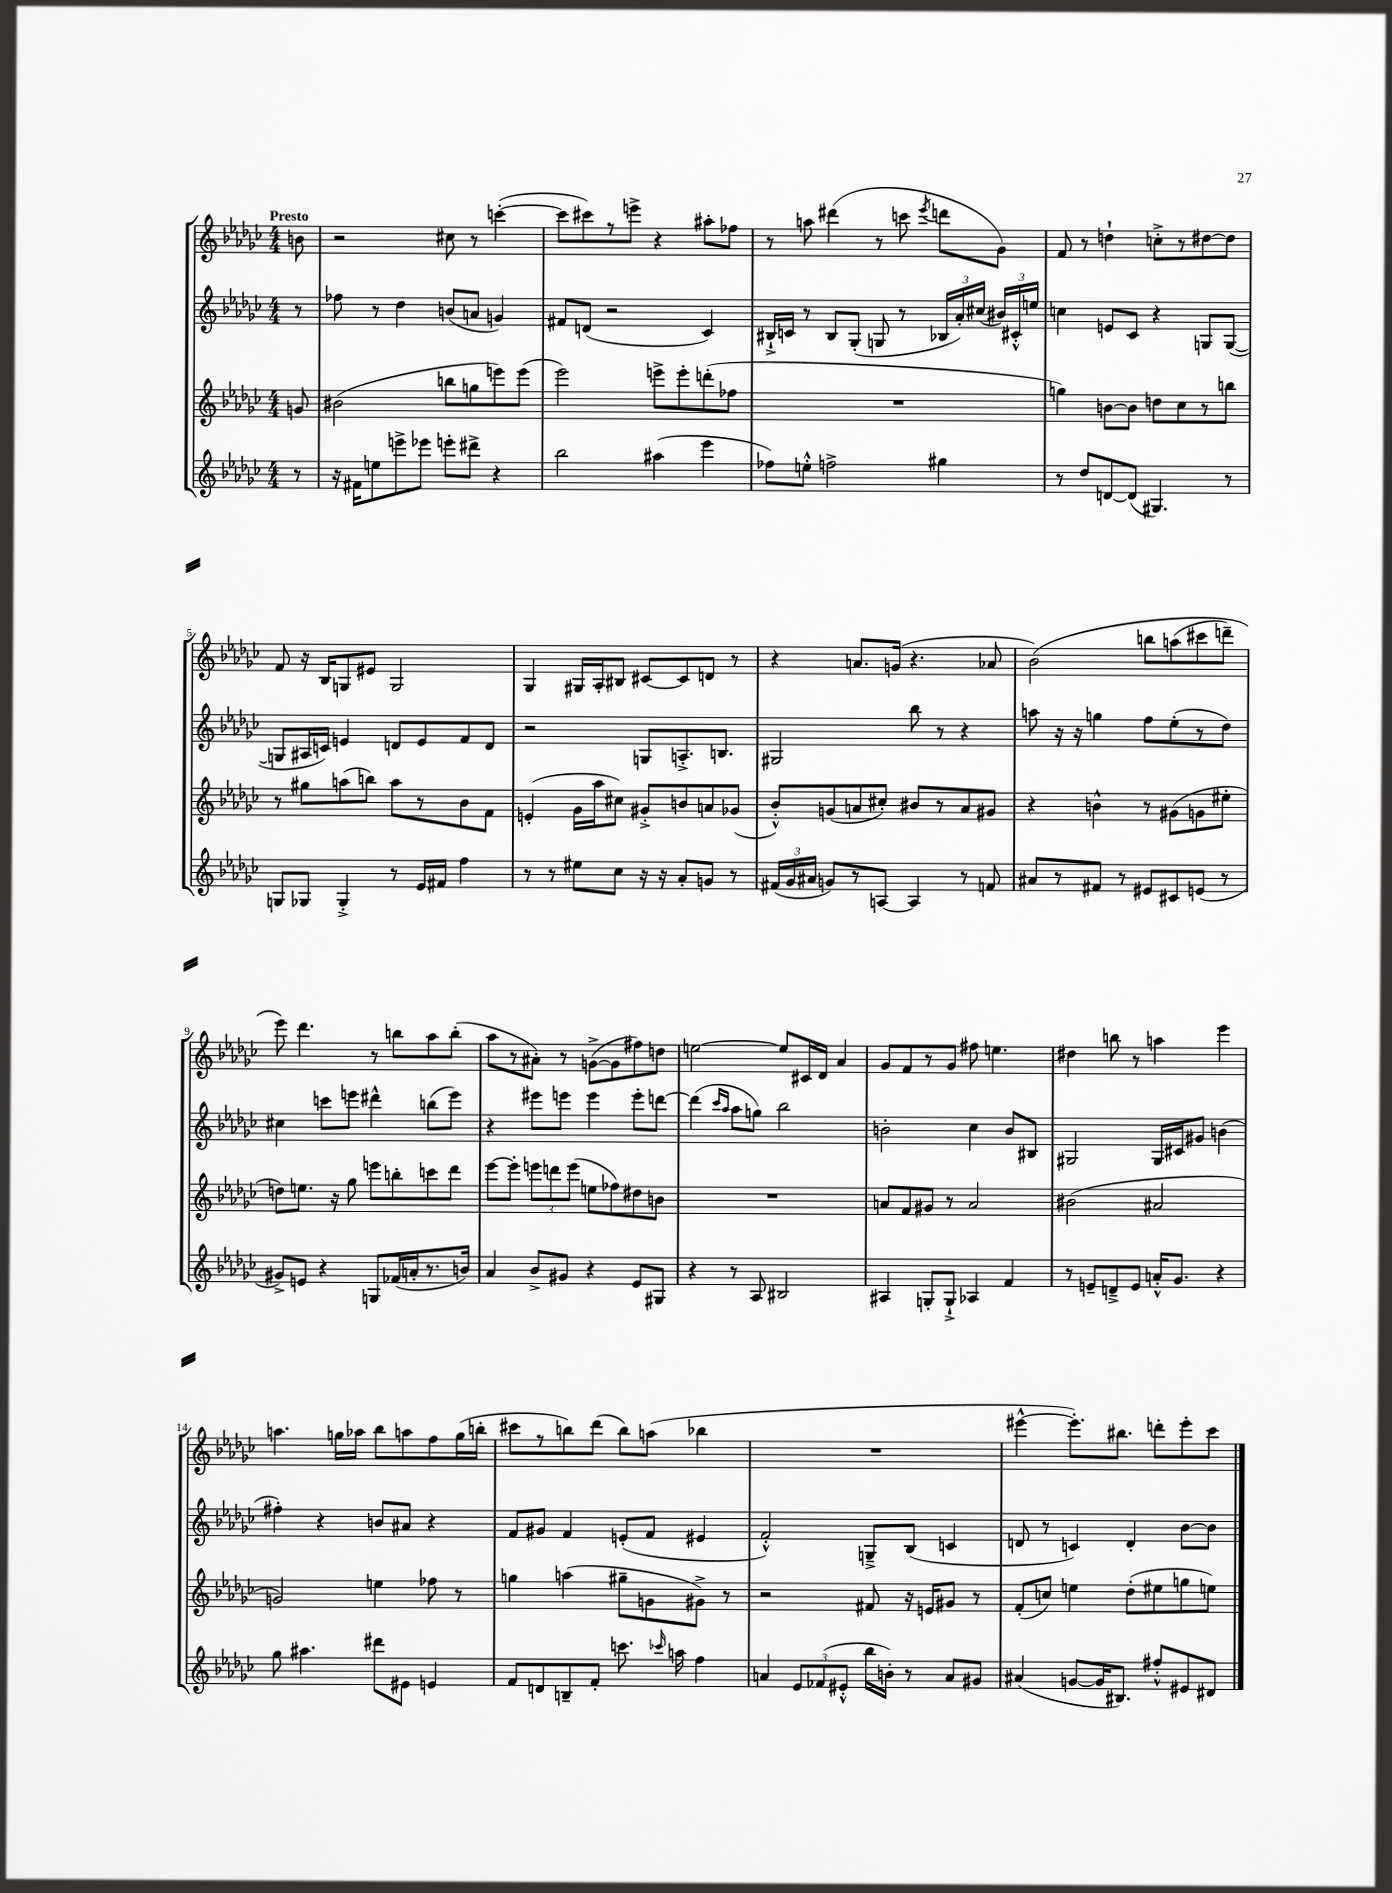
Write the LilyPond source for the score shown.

<<
\new StaffGroup <<
\new Staff = "s0" {
    \clef treble \key ges \major \numericTimeSignature \time 4/4 \partial 8 \tempo "Presto"
    \autoBeamOff b'8 |
    r2 cis''8 r8 c'''4~-.( |
    c'''8[ cis'''8) r8 e'''8]-> r4 ais''8[-. fes''8] |
    r8 a''8 dis'''4( r8 c'''8 \acciaccatura { ees'''8 } d'''8[ ges'8]) |
    f'8 r8 d''4-! c''8[-.-> r8 dis''8~ dis''8] |
    f'8 r16 bes16[ g8 eis'8] g2 |
    ges4 gis16[ aes16-. bis8] cis'8[~ cis'8 d'8] r8 |
    r4 a'8.[ g'16]( r4. aes'8 |
    bes'2)\( b''8[ a''8( cis'''8 d'''8]--) |
    ees'''8\) des'''4. r8 b''8[ aes''8 b''8]-.( |
    aes''8[ r8 ais'8]-.) r8 g'8[~->( g'8 fis''8) d''8] |
    e''2~ e''8[ cis'16 des'16] aes'4 |
    ges'8[ f'8 r8 ges'8] fis''8 e''4. |
    dis''4 b''8 r8 a''4 ees'''4 |
    a''4. g''16[ aes''16] bes''8[ a''8 f''8 g''16( b''16]-. |
    cis'''8[ r8 b''8) des'''8]( b''8[) a''8]( bes''4 |
    R1 |
    eis'''4~-^ eis'''8.[-.) bis''8.] d'''8[-. eis'''8-. ces'''8] \bar "|." |
}
\new Staff = "s1" {
    \clef treble \key ges \major \numericTimeSignature \time 4/4 \partial 8
    \autoBeamOff r8 |
    fes''8 r8 des''4 b'8[( a'8] g'4) |
    fis'8[ d'8]( r2 ces'4) |
    bis16[-!-> c'16] r8 bis8[ ges8]-.( g8 r8 \tuplet 3/2 { bes16[ aes'16-.) cis''16]( } \tuplet 3/2 { bis'16[) cis'16-.-^ e''16] } |
    c''4 e'8[ ces'8] r4 g8[ g8]~( |
    g8[ ais16 c'16]) e'4 d'8[ e'8 f'8 d'8] |
    r2 g8[ a8.-.-> b8.] |
    gis2 bes''8 r8 r4 |
    a''8 r16 r16 g''4 f''8[ ees''8-.( r8 des''8]) |
    cis''4 c'''8[ e'''8] dis'''4-^ b''8[( e'''8]) |
    r4 eis'''8[ e'''8] e'''4 e'''8[-. d'''8]~ |
    d'''4( \grace { ces'''16[ aes''16] } aes''8[ g''8]) bes''2 |
    b'2-. ces''4 b'8[ bis8] |
    gis2 gis16[ cis'16 gis'8] b'4( |
    fis''4-.) r4 b'8[ ais'8] r4 |
    f'8[ gis'8] f'4 e'8[-.( f'8] eis'4 |
    f'2-.-^) g8[---> bes8]( c'4 |
    d'8 r8 c'4) d'4-. bes'8[~ bes'8] \bar "|." |
}
\new Staff = "s2" {
    \clef treble \key ges \major \numericTimeSignature \time 4/4 \partial 8
    \autoBeamOff g'8 |
    bis'2( b''8[ g''8 e'''8) e'''8]( |
    ees'''2) e'''8[-> e'''8-. d'''8-.( fes''8] |
    R1 |
    g''4) b'8[~ b'8] d''8[ ces''8 r8 b''8] |
    r8 gis''8[ a''8( b''8]) a''8[ r8 bes'8 f'8] |
    e'4-.( ges'16[ aes''16 cis''8]) gis'8[-.-> b'8 a'8 ges'8]( |
    bes'8[-.-^) g'8( a'8 cis''8]-.) bis'8[ r8 a'8 gis'8] |
    r4 b'4-^ r8 gis'8[( g'8 eis''8]-. |
    d''8[) e''8.] r16 ges''8 e'''8[ b''8-. c'''8 des'''8] |
    ees'''8[~ ees'''8]-. \tuplet 3/2 { e'''8[ d'''8 e'''8]( } e''8[ fes''8) dis''8 b'8] |
    R1 |
    a'8[ f'8 gis'8] r8 a'2 |
    bis'2( ais'2 |
    g'2) e''4 fes''8 r8 |
    g''4 a''4( gis''8[-- g'8 gis'8]->) r8 |
    r2 fis'8 r16 e'16[ gis'8] r8 |
    f'8[-.( c''8]) e''4 des''8[-.( eis''8 g''8 e''8]) \bar "|." |
}
\new Staff = "s3" {
    \clef treble \key ges \major \numericTimeSignature \time 4/4 \partial 8
    \autoBeamOff r8 |
    r16 fis'16[ e''8 e'''8-> ees'''8] e'''8[-. dis'''8]-> r4 |
    bes''2 ais''4( ees'''4 |
    fes''8[) e''8]-.-^ f''2-> gis''4 |
    r8 des''8[ d'8~ d'8]( gis4.) r8 |
    g8[ ges8] ges4-.-> r8 ees'16[ fis'16] f''4 |
    r8 r8 eis''8[ ces''8] r16 r16 aes'8[-. g'8] r8 |
    \tuplet 3/2 { fis'16[( ges'16 ais'16] } g'8[) r8 a8]~ a4 r8 f'8 |
    ais'8[ r8 fis'8] r8 eis'8[ cis'8 e'8]( r8 |
    gis'8[->) e'8] r4 g8[ fes'16( a'16-. r8. b'16]) |
    aes'4 bes'8[-> gis'8] r4 ees'8[ gis8] |
    r4 r8 aes8 bis2 |
    ais4 g8[-. g8]-!-> aes4 f'4 |
    r8 e'8[-- d'8---> e'8] a'16[-.-^ ges'8.] r4 |
    ges''8 ais''4. dis'''8[ eis'8] e'4 |
    f'8[ d'8 b8-- f'8]-. c'''8. \grace { ces'''16 } a''16 f''4 |
    a'4 \tuplet 3/2 { ees'8[ fes'8( eis'8]-.-^ } bes''16[ b'16]-.) r8 a'8[ gis'8] |
    ais'4( g'8[~ g'16 bis8.]) fis''8[-.-^ eis'8 dis'8] \bar "|." |
}
>>
>>
